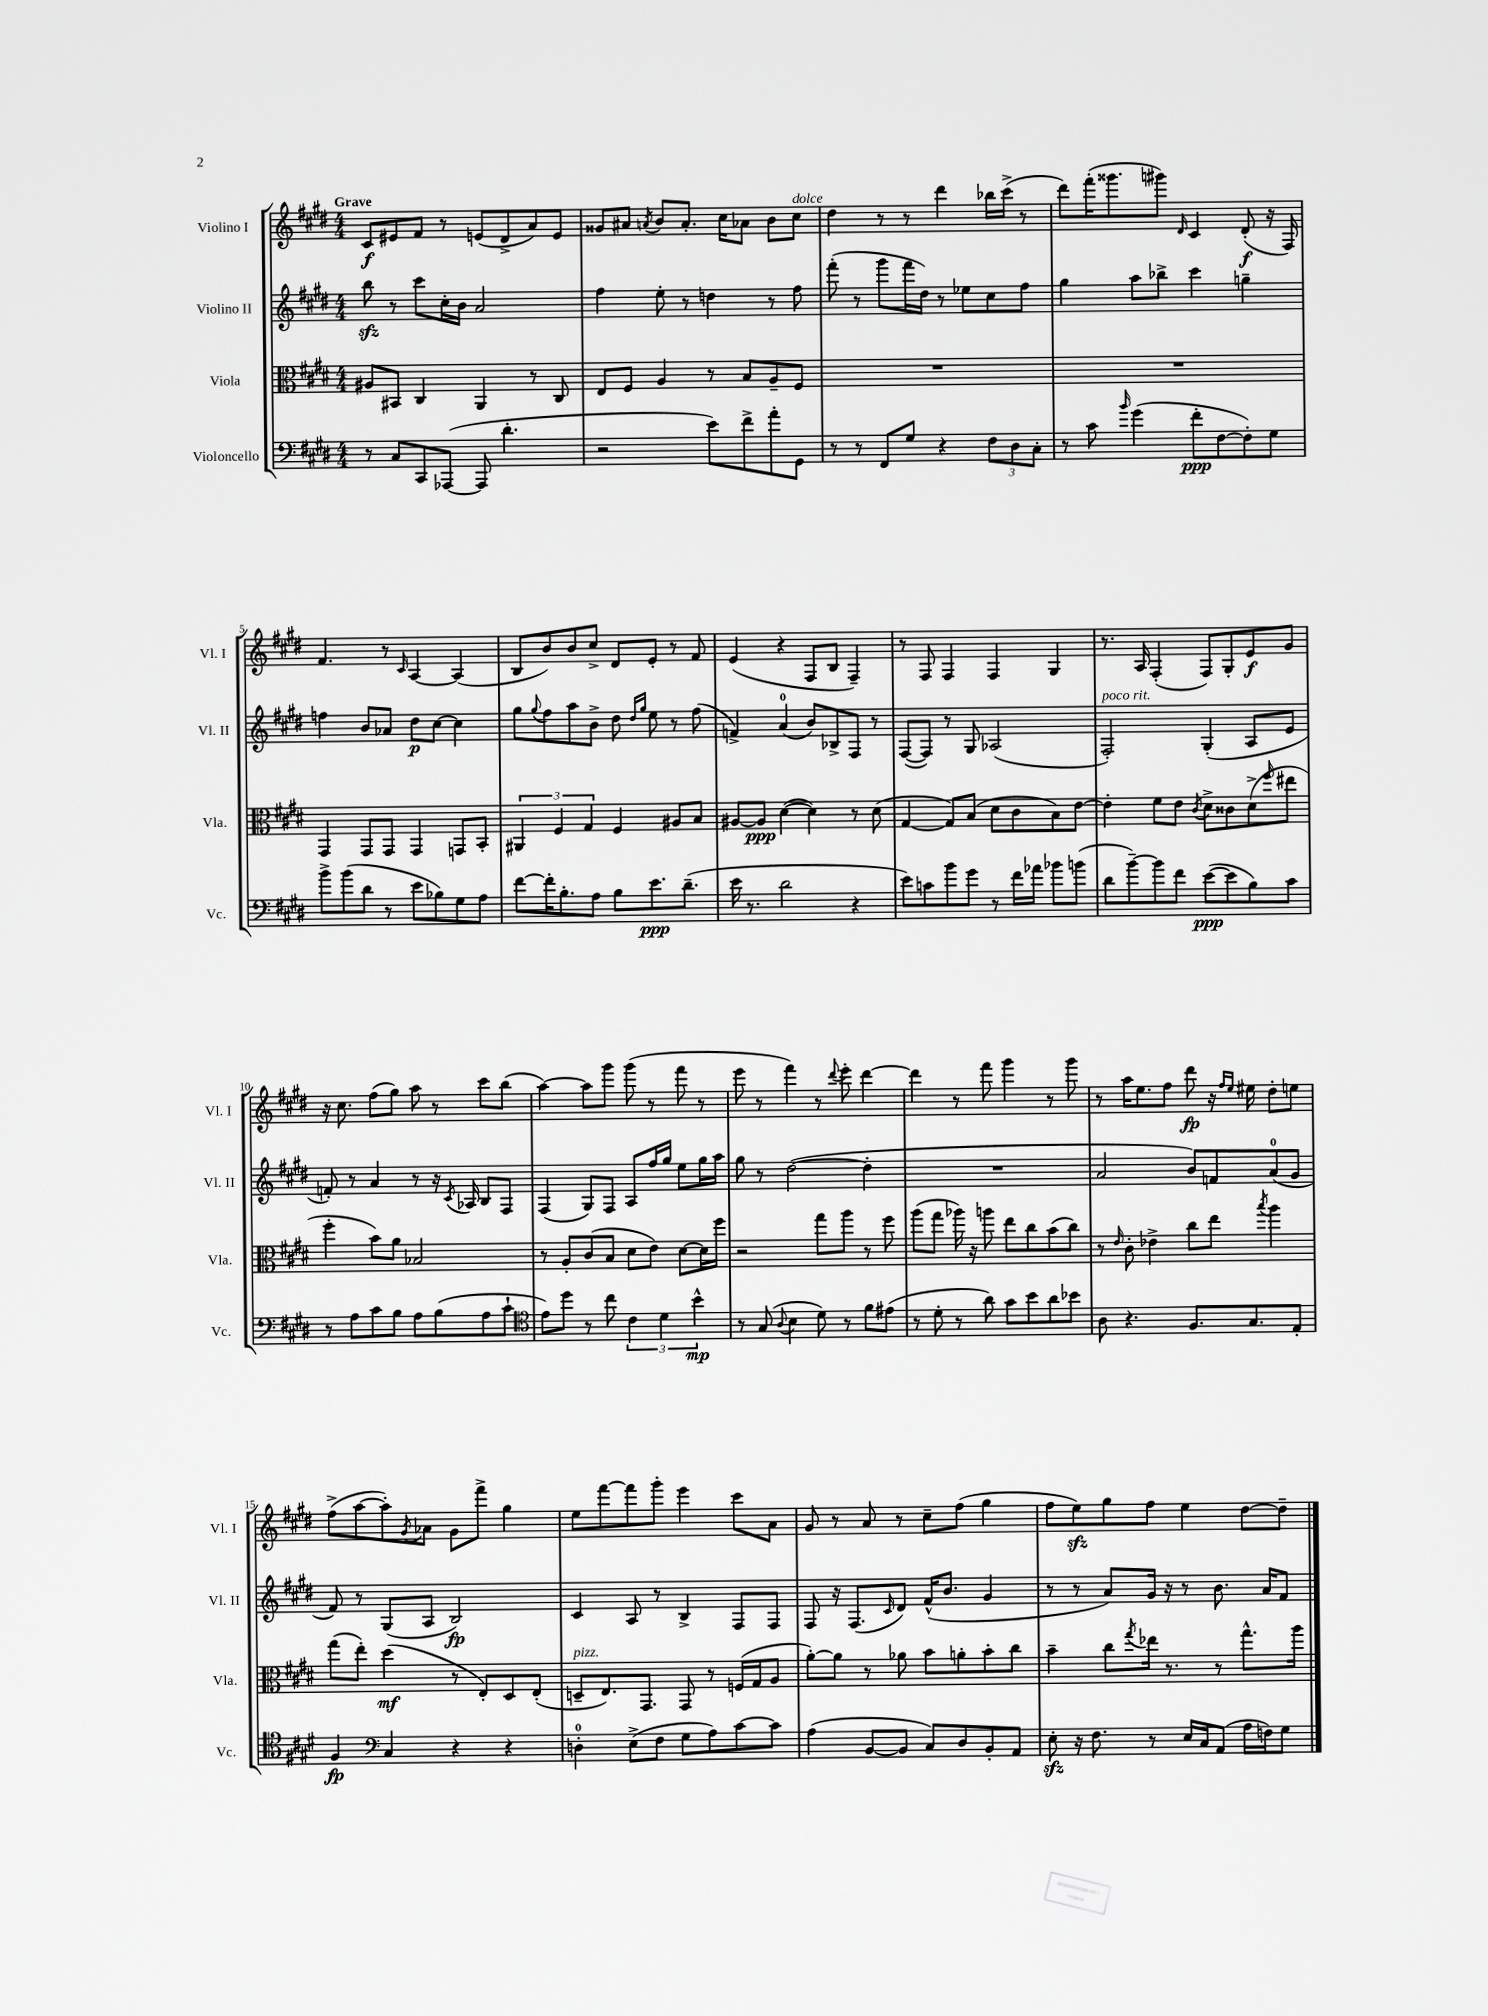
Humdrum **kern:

**kern	**kern	**kern	**kern
*staff4	*staff3	*staff2	*staff1
*clefF4	*clefC3	*clefG2	*clefG2
*k[f#c#g#d#]	*k[f#c#g#d#]	*k[f#c#g#d#]	*k[f#c#g#d#]
*M4/4	*M4/4	*M4/4	*M4/4
8r	8A#	8bb	8c#
8C#	8BB#	8r	8e#
8CC#	4C#	8ccc#	8f#
([8AAA-	.	16cc#'	8r
.	.	16b	.
8AAA-]	4AA	2a	(8e
4.d#'	.	.	8d#^
.	8r	.	8a)
.	8C#	.	8e
=	=	=	=
2r	8E	4ff#	8g##
.	8F#	.	8a#
.	.	.	8qa
.	4A	8ee'	8b
.	.	8r	8.a'
8e)	8r	4dd	.
.	.	.	16cc#
8f#^	8B	.	8a-
8a'	8A~	8r	8b
8GG#	8F#	8ff#	8cc#
=	=	=	=
8r	1r	(8fff#'	4dd#
8r	.	8r	.
8FF#	.	8ggg#	8r
8G#	.	16fff#	8r
.	.	16dd#)	.
4r	.	8r	4ddd#
.	.	8ee-	.
12F#	.	8cc#	16bb-
.	.	.	(16ccc#^
12D#	.	.	.
.	.	8ff#	8r
12C#'	.	.	.
=	=	=	=
8r	1r	4gg#	8ddd#)
8c#	.	.	(16fff#'
.	.	.	8.ggg##
16qqb	.	.	.
(4g#	.	8aa	.
.	.	8bb-^	8ggg#)
.	.	.	16qqd#
8f#'	.	4ccc#	4c#
[8F#	.	.	.
8F#'])	.	4gg~	(8d#'
8G#	.	.	16r
.	.	.	16F#)
=	=	=	=
8b^	4GG#	4ff	4.f#
(8b	.	.	.
8d#	8GG#	8b	.
8r	8GG#	8a-	8r
.	.	.	16qqc#
8e	4GG#	8dd#	[4A
8B-)	.	[8cc#	.
8G#	8GG	4cc#]	(4A]
8A	8BB'	.	.
=	=	=	=
[8f#	6AA#	8gg#	8B
.	.	8qqgg#	.
16f#']	.	8ff#	8b)
.	6F#	.	.
8.B'	.	.	.
.	.	8aa	8b
.	6G#	.	.
8A	.	8b^	8cc#^
8B	4F#	8dd#	8d#
.	.	16qqdd#	.
.	.	16qqgg#	.
8.e	.	8ee	8e'
.	8A#	8r	8r
(8.d#~	.	.	.
.	8B	(8ff#	8f#
=	=	=	=
16e	[8A#	4f^)	(4e
8.r	.	.	.
.	8A#]	.	.
2d#	([4d#	(4a	4r
.	4d#])	8b)	8F#
.	.	8B-^	8B
4r	8r	8F#	4F#~)
.	(8d#	8r	.
=	=	=	=
8e)	[4G#	([8F#	8r
8c	.	8F#])	8F#
8b	8G#])	8r	4F#
8g#	(8B	8G#	.
8r	8d#	(2A-	4F#
16f#	8c#	.	.
16a-	.	.	.
8b-	8B)	.	4G#
(8b	[8e	.	.
=	=	=	=
8d#	4e']	2F#')	8.r
[8b~)	.	.	.
.	.	.	16A
8b]	8f#	.	(4F#'
8f#	8e	.	.
.	8qc#	.	.
([8e	8d#^	(4G#'	8F#)
8e]	8c##	.	8G#'
8B)	(8d#^	8A	8e
.	16qqff#	.	.
8c#	8ee#	8e	8g#
=	=	=	=
8r	4ff#'	8f')	16r
.	.	.	8.cc#
8A	.	8r	.
8c#	8b)	4a	(8ff#
8B	8a	.	8gg#)
8A	2B-	8r	8aa
(8B	.	16r	8r
.	.	8qc#	.
.	.	16A-	.
8A	.	8B	8ccc#
8c#`	.	8F#	(8bb
=	=	=	=
*clefC4	*	*	*
8e)	8r	(4F#	[4aa)
8dd#	8A'	.	.
8r	(8c#	8G#)	8aa]
8cc#	8B	8F#	8ggg#
6c#	8d#	8A	(8ggg#
.	8e)	16ff#	8r
6d#	.	.	.
.	.	16gg#	.
.	[8d#	8ee	8fff#
6b^^	.	.	.
.	16d#]	16gg#	8r
.	16ff#	16aa	.
=	=	=	=
8r	2r	8gg#	8eee
(8G#	.	8r	8r
8qqA	.	.	.
4B	.	([2dd#	4fff#)
8d#)	8gg#	.	8r
.	.	.	8qqddd#
8r	8aa	.	8eee'
8f#	8r	4dd#']	[4ddd#
(8e#	8ff#	.	.
=	=	=	=
8r	(8aa	1r	4ddd#]
8d#'	8gg#	.	.
8r	16aa-)	.	8r
.	16r	.	.
8a)	8aa	.	8fff#
8g#	8ee	.	4ggg#
8b	8cc#	.	.
8a	(8b	.	8r
8b-	8cc#)	.	8ggg#
=	=	=	=
8A	8r	2a	8r
.	16qqe	.	.
4.r	8c#'	.	16aa
.	.	.	8.ee
.	4e-^	.	.
.	.	.	8ff#
8.F#	8cc#	8b)	8ddd#
.	8ee	8f	16r
.	.	.	16qqff#
.	.	.	16qqee
8.G#	.	.	16ee#
.	8qbb	.	.
.	4aa	(8a	8dd#'
8E'	.	8g#	8ee
=	=	=	=
4F#	(8gg#	8f#)	(8ff#^
.	8ee')	8r	[8aa
*clefF4	*	*	*
4C#	(4dd#	(8G#	8aa'])
.	.	.	8qg#
.	.	8A	8a-
4r	8r	2B)	8g#
.	8E')	.	8fff#^
4r	8D#	.	4gg#
.	(8E'	.	.
=	=	=	=
4D'	8D~	4c#	8ee
.	8.E)	.	[8fff#
(8E^	.	8A	8fff#]
.	8.GG#	.	.
8F#	.	8r	8ggg#'
8G#	8GG#	4B^	4eee
8A)	8r	.	.
[8c#	(16F	8F#	8ccc#
.	16G#	.	.
8c#]	8A	8F#	8a
=	=	=	=
(4A	[8a')	8F#	8g#
.	8a]	16r	8r
.	.	(8.F#	.
[8BB	8r	.	8a
.	.	16qqc#	.
8BB]	8a-	8d#)	8r
8C#)	8b	(16f#^^	8cc#~
.	.	8.b	.
8D#	8a'	.	(8ff#
8BB'	8b'	4g#	4gg#
8AA	8cc#	.	.
=	=	=	=
8E'	4b~	8r	8ff#
16r	.	8r	8ee)
8.F#	.	.	.
.	8cc#	8a)	8gg#
.	8qgg#	.	.
8r	16ee-	16g#	8ff#
.	8.r	16r	.
16E	.	8r	4ee
16C#	.	.	.
(8AA	8r	8.b	.
16A	8.gg#^^	.	[8dd#
16F)	.	16a	.
8G#	.	8f#	8dd#~]
.	16aa	.	.
==	==	==	==
*-	*-	*-	*-
